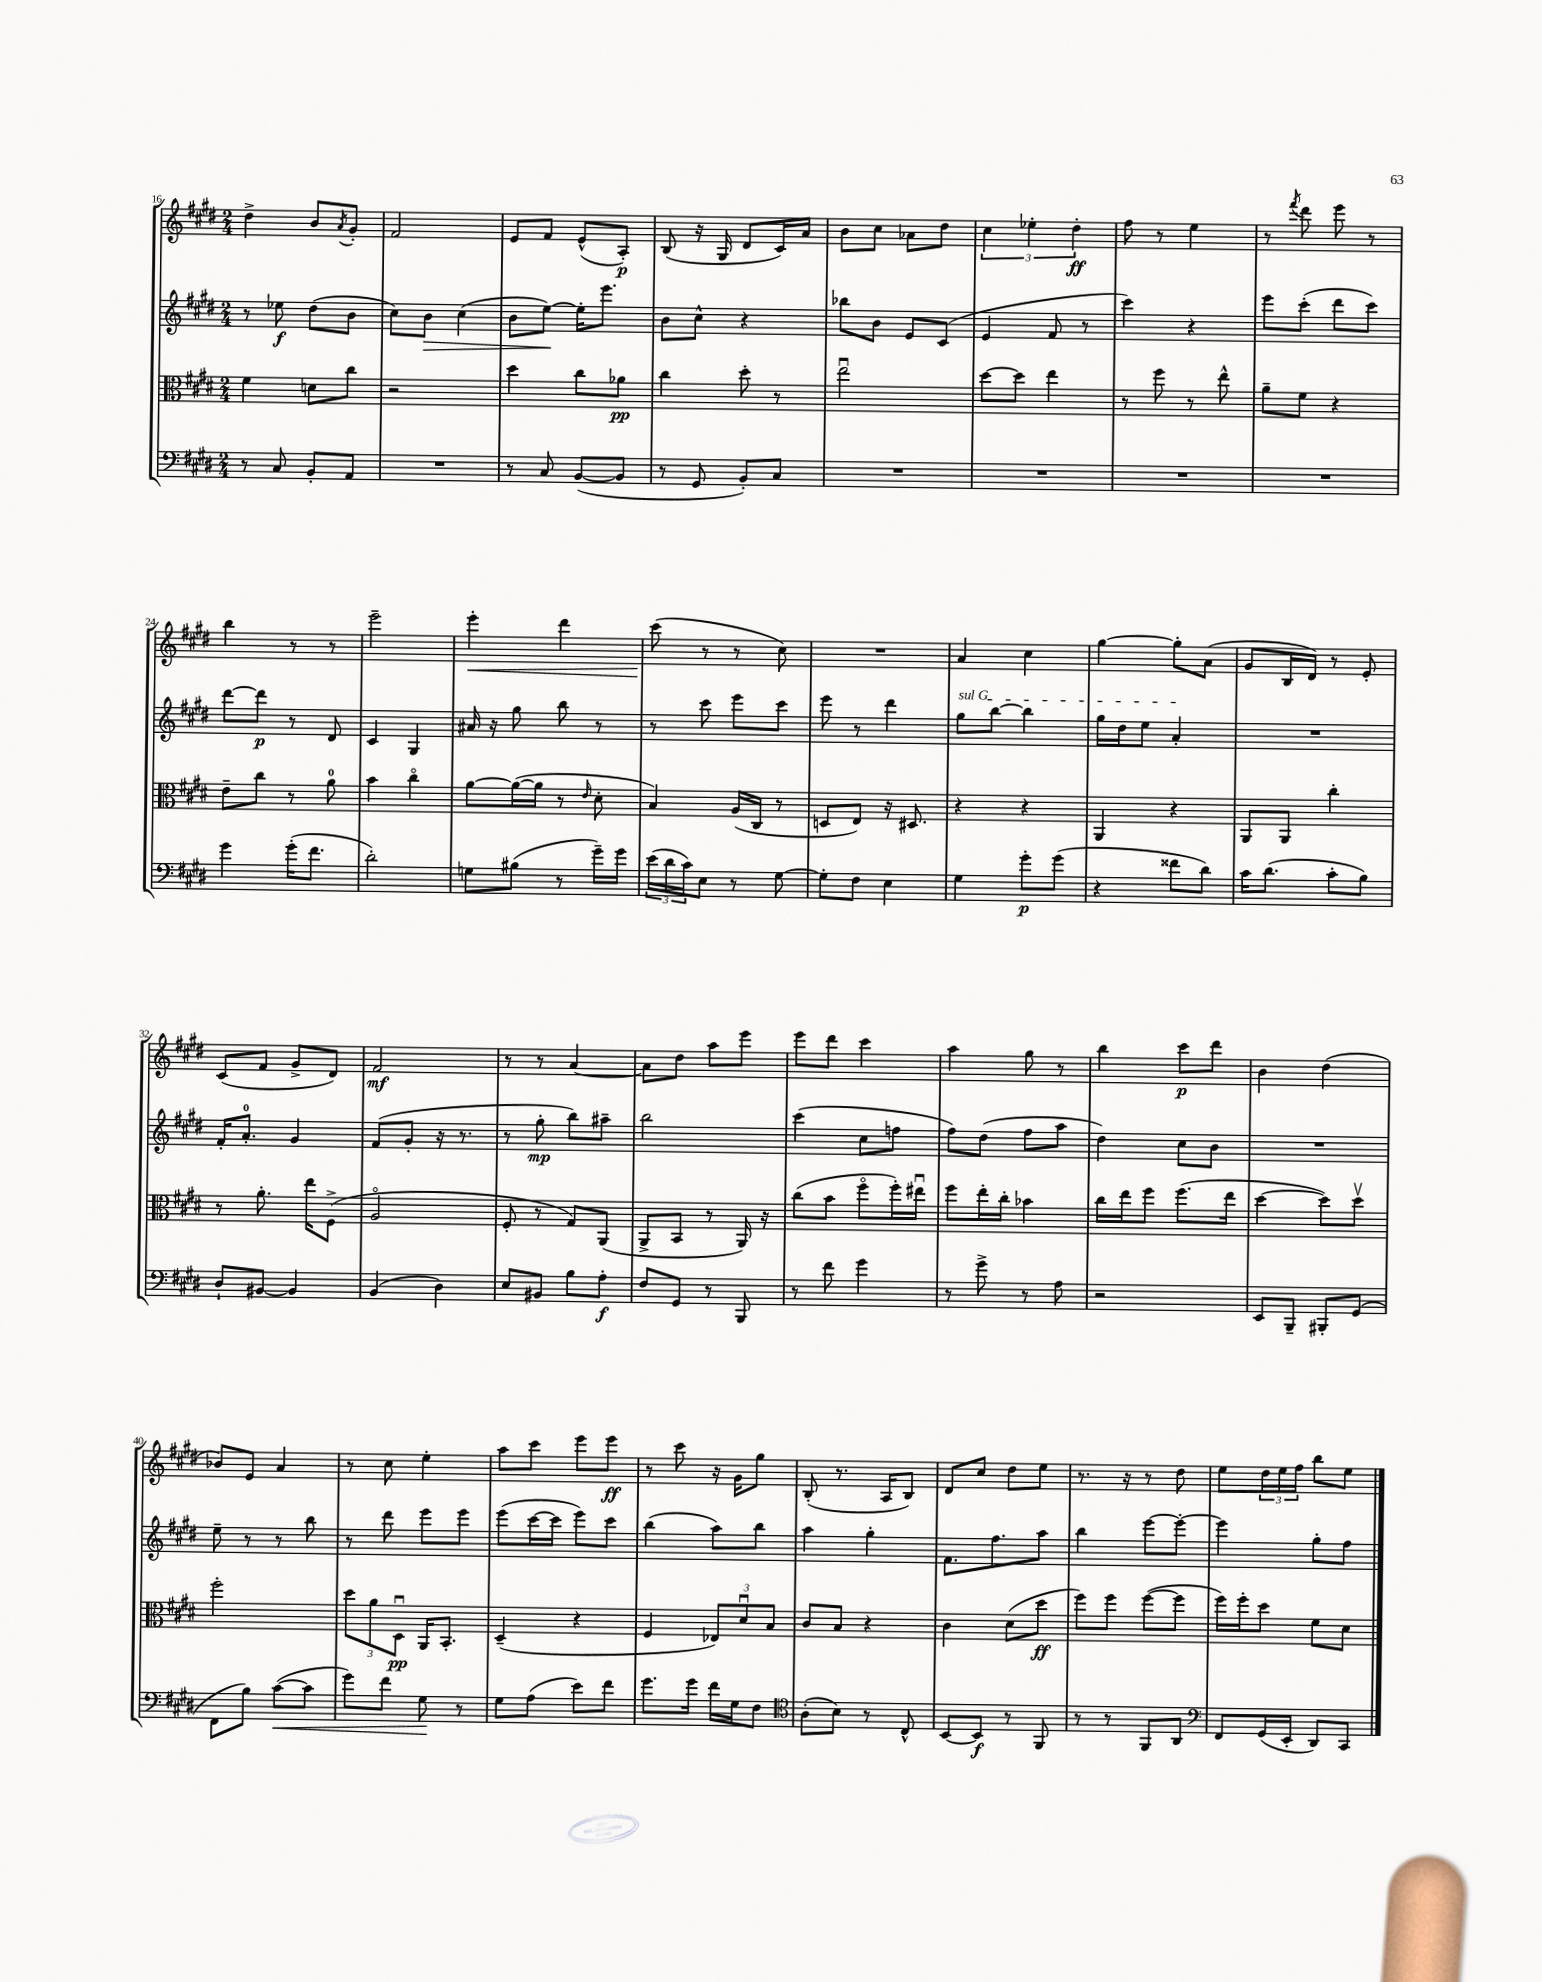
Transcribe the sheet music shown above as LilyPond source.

<<
\new StaffGroup <<
\new Staff = "s0" {
    \clef treble \key e \major \numericTimeSignature \time 2/4
    dis''4-> b'8 \acciaccatura { a'8 } gis'8-. |
    fis'2 |
    e'8 fis'8 e'8-^( a8-.\p) |
    b8( r16 gis16 dis'8 cis'16) a'16 |
    b'8 cis''8 aes'8 dis''8 |
    \tuplet 3/2 { cis''4 ees''4-. dis''4-.\ff } |
    fis''8 r8 e''4 |
    r8 \acciaccatura { fis'''8 } dis'''8 e'''8 r8 |
    b''4 r8 r8 |
    e'''2-- |
    e'''4-.\< dis'''4 |
    cis'''8\!( r8 r8 cis''8) |
    R2 |
    a'4 cis''4 |
    gis''4~ gis''8-. a'8( |
    gis'8 b16 dis'16) r8 e'8-. |
    cis'8( fis'8 gis'8-> dis'8) |
    fis'2\mf |
    r8 r8 a'4~ |
    a'8 dis''8 a''8 e'''8 |
    e'''8 dis'''8 cis'''4 |
    a''4 gis''8 r8 |
    b''4 cis'''8\p dis'''8 |
    b'4 dis''4( |
    bes'8) e'8 a'4 |
    r8 cis''8 e''4-. |
    a''8 cis'''8 e'''8 e'''8\ff |
    r8 cis'''8 r16 gis'16 gis''8 |
    b8-.( r8. a16 b8) |
    dis'8 cis''8 dis''8 e''8 |
    r8. r16 r8 dis''8 |
    e''8 \tuplet 3/2 { dis''16 e''16 fis''16 } b''8 e''8 \bar "|." |
}
\new Staff = "s1" {
    \clef treble \key e \major \numericTimeSignature \time 2/4
    r8 ees''8\f dis''8( b'8 |
    cis''8) b'8\> cis''4( |
    b'8 e''8~\!) e''16-. e'''8. |
    b'8 cis''8-^ r4 |
    bes''8 b'8 e'8 cis'8( |
    e'4 fis'8 r8 |
    cis'''4) r4 |
    e'''8 cis'''8-.( dis'''8 cis'''8) |
    dis'''8~ dis'''8\p r8 dis'8 |
    cis'4 gis4 |
    ais'16 r16 gis''8 b''8 r8 |
    r8 cis'''8 e'''8 cis'''8 |
    e'''8 r8 dis'''4 |
    \once \override TextSpanner.bound-details.left.text = \markup { \italic "sul G" } gis''8\startTextSpan b''8~ b''4 |
    gis''16 dis''16 e''8 a'4-.\stopTextSpan |
    R2 |
    fis'16-. a'8.-0-. gis'4 |
    fis'8( gis'8-. r16 r8. |
    r8 gis''8-.\mp b''8) ais''8-- |
    b''2 |
    cis'''4( cis''8 f''8 |
    fis''8) dis''8( fis''8 a''8 |
    dis''4) cis''8 b'8 |
    R2 |
    e''8-- r8 r8 b''8 |
    r8 dis'''8 e'''8 e'''8 |
    e'''8( cis'''16~ cis'''16 e'''8) cis'''8 |
    b''4( a''8) b''8 |
    a''4 gis''4-. |
    fis'8. fis''8. a''8 |
    b''4 e'''8~ e'''8~-. |
    e'''4 gis''8-. fis''8 \bar "|." |
}
\new Staff = "s2" {
    \clef alto \key e \major \numericTimeSignature \time 2/4
    fis'4 d'8 cis''8 |
    r2 |
    dis''4 cis''8 aes'8\pp |
    cis''4 dis''8-. r8 |
    e''2\downbow |
    dis''8~ dis''8 e''4 |
    r8 fis''8 r8 e''8-^ |
    a'8-- fis'8 r4 |
    e'8-- cis''8 r8 a'8-0 |
    b'4 cis''4\flageolet |
    a'8~ a'16~( a'16 r8 \grace { e'16 } dis'8-. |
    b4) a16( cis16 r8 |
    d8 e8) r16 dis8. |
    r4 r4 |
    a,4 r4 |
    a,8 a,8 cis''4-. |
    r8 a'8.-. e''16 fis8->( |
    a2\flageolet |
    fis8-. r8 gis8) a,8( |
    a,8-> b,8 r8 a,16) r16 |
    cis''8( b'8 fis''8\flageolet fis''16-.) eis''16\downbow |
    fis''8 e''16-. cis''16-. bes'4 |
    cis''16 e''16 fis''8 fis''8.( e''16 |
    dis''4~ dis''8) dis''8\upbow |
    fis''2-. |
    \tuplet 3/2 { dis''8 a'8 dis8\downbow\pp } a,16 b,8.-. |
    dis4--( r4 |
    fis4 \tuplet 3/2 { ees8) dis'8\downbow b8 } |
    cis'8 b8 r4 |
    cis'4 dis'8( dis''8\ff |
    fis''8) fis''8 fis''8~( fis''8 |
    fis''16) fis''16-. dis''8 fis'8 dis'8 \bar "|." |
}
\new Staff = "s3" {
    \clef bass \key e \major \numericTimeSignature \time 2/4
    r8 cis8 b,8-. a,8 |
    R2 |
    r8 cis8 b,8~( b,8 |
    r8 gis,8 b,8-.) cis8 |
    R2 |
    R2 |
    R2 |
    R2 |
    gis'4 gis'16-.( fis'8. |
    dis'2-.) |
    g8 bis8( r8 gis'16--) gis'16 |
    \tuplet 3/2 { e'16( dis'16 cis'16) } e8 r8 gis8~ |
    gis8-. fis8 e4 |
    gis4 gis'8-.\p gis'8( |
    r4 fisis'8 dis'8) |
    cis'16 dis'8.( cis'8-. b8) |
    dis8-! bis,8~ bis,4 |
    b,4( dis4) |
    e8 bis,8 b8 a8-.\f |
    fis8 gis,8 r8 b,,8 |
    r8 fis'8 gis'4 |
    r8 gis'8-> r8 a8 |
    r2 |
    e,8 b,,8-- bis,,8-. gis,8( |
    fis,8 b8) cis'8~\<( cis'8 |
    gis'8) fis'8 gis8\! r8 |
    gis8 a8( e'8) fis'8 |
    gis'8. gis'16 fis'16 gis16 fis8 |
    \clef tenor a8-.( b8) r8 cis8-^ |
    b,8~ b,8\f r8 fis,8 |
    r8 r8 fis,8 a,8 |
    \clef bass fis,8 gis,16( e,16-. dis,8) cis,8 \bar "|." |
}
>>
>>
\layout { \context { \Score currentBarNumber = #16 } }
